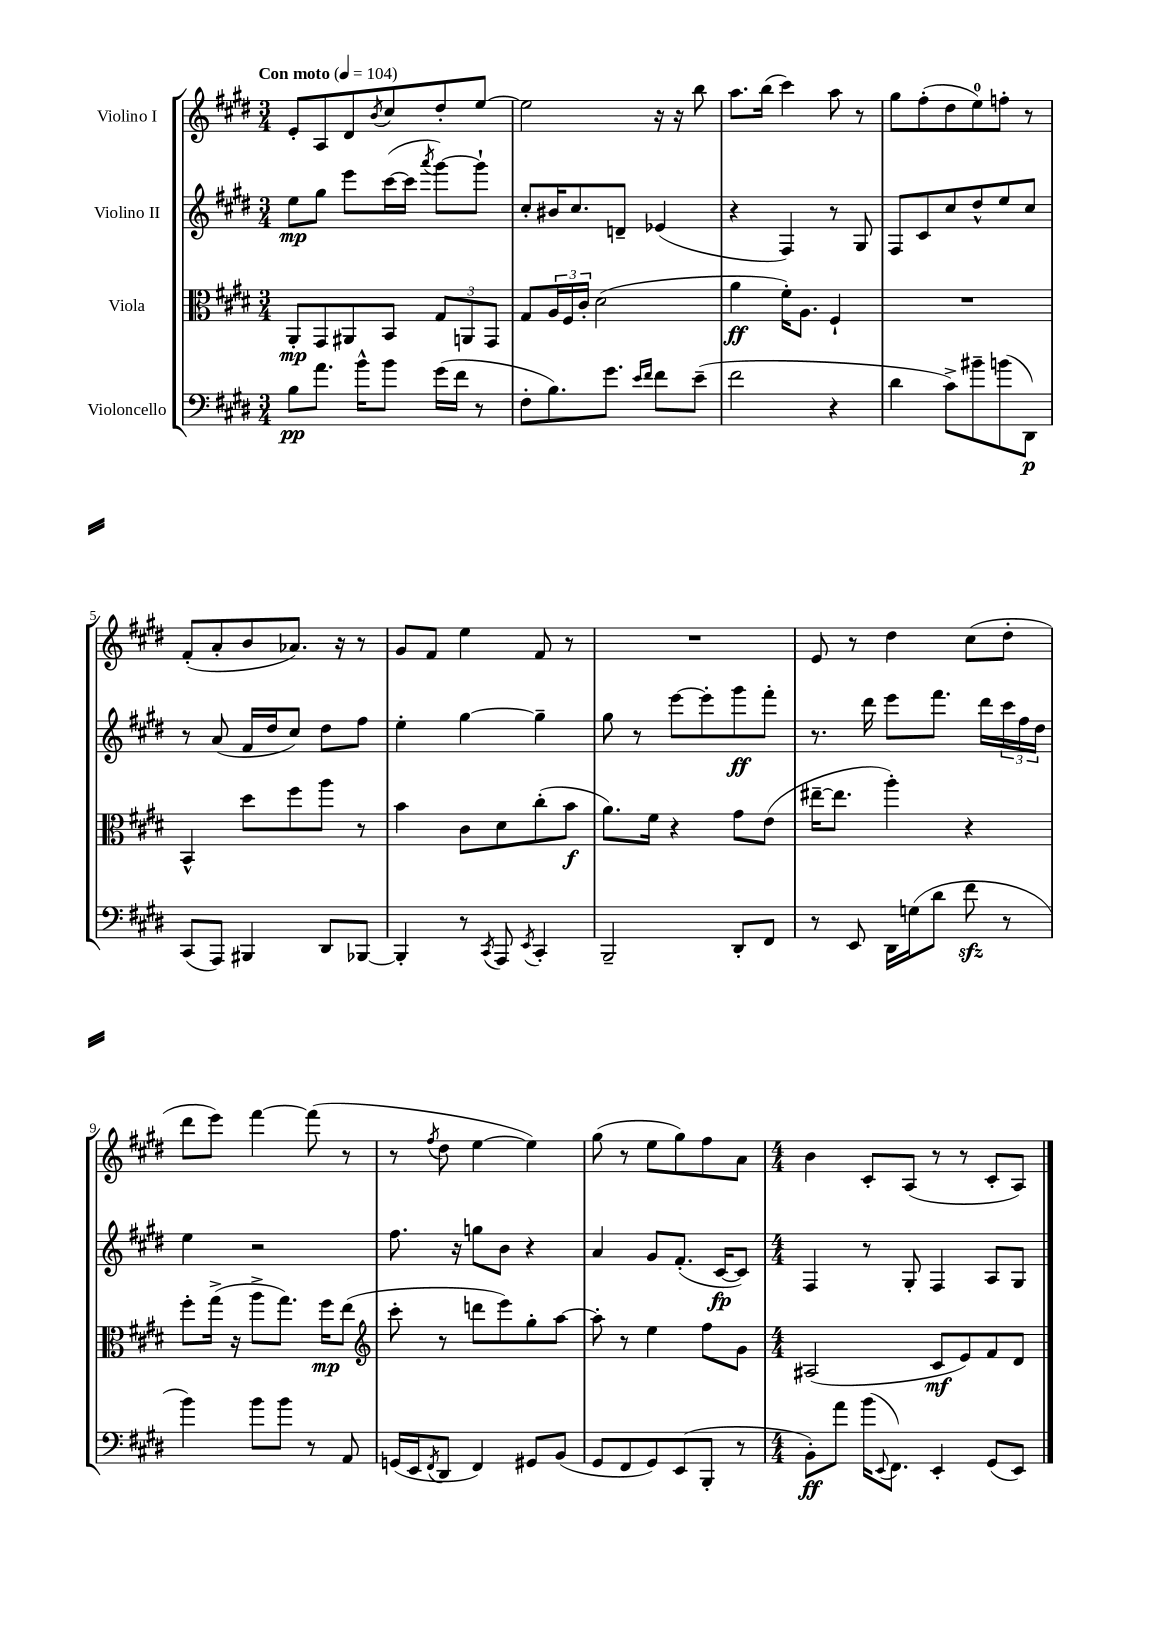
<<
\new StaffGroup <<
\new Staff = "s0" \with { instrumentName = "Violino I" } {
    \clef treble \key e \major \numericTimeSignature \time 3/4 \tempo "Con moto" 4 = 104
    e'8-. a8 dis'8 \acciaccatura { b'8 } cis''8 dis''8-. e''8~ |
    e''2 r16 r16 b''8 |
    a''8. b''16( cis'''4) a''8 r8 |
    gis''8 fis''8-.( dis''8 e''8-0) f''8-. r8 |
    fis'8-.( a'8-. b'8 aes'8.) r16 r8 |
    gis'8 fis'8 e''4 fis'8 r8 |
    R2. |
    e'8 r8 dis''4 cis''8( dis''8-. |
    dis'''8 e'''8) fis'''4~ fis'''8( r8 |
    r8 \acciaccatura { fis''8 } dis''8 e''4~ e''4) |
    gis''8( r8 e''8 gis''8) fis''8 a'8 |
    \numericTimeSignature \time 4/4 b'4 cis'8-. a8( r8 r8 cis'8-. a8) \bar "|." |
}
\new Staff = "s1" \with { instrumentName = "Violino II" } {
    \clef treble \key e \major \numericTimeSignature \time 3/4
    e''8\mp gis''8 e'''8 cis'''16~( cis'''16 \acciaccatura { a'''8 } gis'''8~) gis'''8-! |
    cis''8-. bis'16 cis''8. d'8-- ees'4( |
    r4 fis4) r8 gis8 |
    fis8 cis'8 cis''8 dis''8-^ e''8 cis''8 |
    r8 a'8( fis'16 dis''16 cis''8) dis''8 fis''8 |
    e''4-. gis''4~ gis''4-- |
    gis''8 r8 e'''8~ e'''8-. gis'''8\ff fis'''8-. |
    r8. dis'''16 e'''8 fis'''8. dis'''16 \tuplet 3/2 { cis'''16 fis''16 dis''16 } |
    e''4 r2 |
    fis''8. r16 g''8 b'8 r4 |
    a'4 gis'8 fis'8.-.( cis'16~\fp cis'8) |
    \numericTimeSignature \time 4/4 fis4 r8 gis8-. fis4 a8 gis8 \bar "|." |
}
\new Staff = "s2" \with { instrumentName = "Viola" } {
    \clef alto \key e \major \numericTimeSignature \time 3/4
    a,8-.\mp gis,8 ais,8 b,8 \tuplet 3/2 { gis8 a,8 gis,8 } |
    gis8 \tuplet 3/2 { a16 fis16 cis'16-. } dis'2( |
    a'4\ff fis'16-.) a8. fis4-! |
    R2. |
    b,4-^ dis''8 fis''8 a''8 r8 |
    b'4 cis'8 dis'8 cis''8-.( b'8\f |
    a'8.) fis'16 r4 gis'8 e'8( |
    eis''16~-- eis''8. a''4-.) r4 |
    fis''8-. gis''16->( r16 a''8-> gis''8.) fis''16\mp e''8( |
    \clef treble cis'''8-. r8 d'''8 e'''8) gis''8-. a''8~ |
    a''8-. r8 e''4 fis''8 gis'8 |
    \numericTimeSignature \time 4/4 ais2( cis'8\mf e'8) fis'8 dis'8 \bar "|." |
}
\new Staff = "s3" \with { instrumentName = "Violoncello" } {
    \clef bass \key e \major \numericTimeSignature \time 3/4
    b8\pp a'8. b'16-^ b'8 gis'16( fis'16 r8 |
    fis8-. b8.) gis'8. \grace { e'16 fis'16 } fis'8 e'8--( |
    fis'2 r4 |
    dis'4 cis'8->) bis'8-- b'8( dis,8\p) |
    cis,8( a,,8) bis,,4 dis,8 bes,,8~ |
    bes,,4-. r8 \acciaccatura { cis,8 } a,,8 \acciaccatura { e,8 } cis,4-. |
    b,,2-- dis,8-. fis,8 |
    r8 e,8 dis,16 g16( dis'8 fis'8\sfz r8 |
    b'4) b'8 b'8 r8 a,8 |
    g,16( e,16 \acciaccatura { fis,8 } dis,8 fis,4) gis,8 b,8( |
    gis,8 fis,8 gis,8) e,8( b,,8-. r8 |
    \numericTimeSignature \time 4/4 b,8-.\ff) a'8 b'16( \appoggiatura { e,8 } fis,8.) e,4-. gis,8( e,8) \bar "|." |
}
>>
>>
